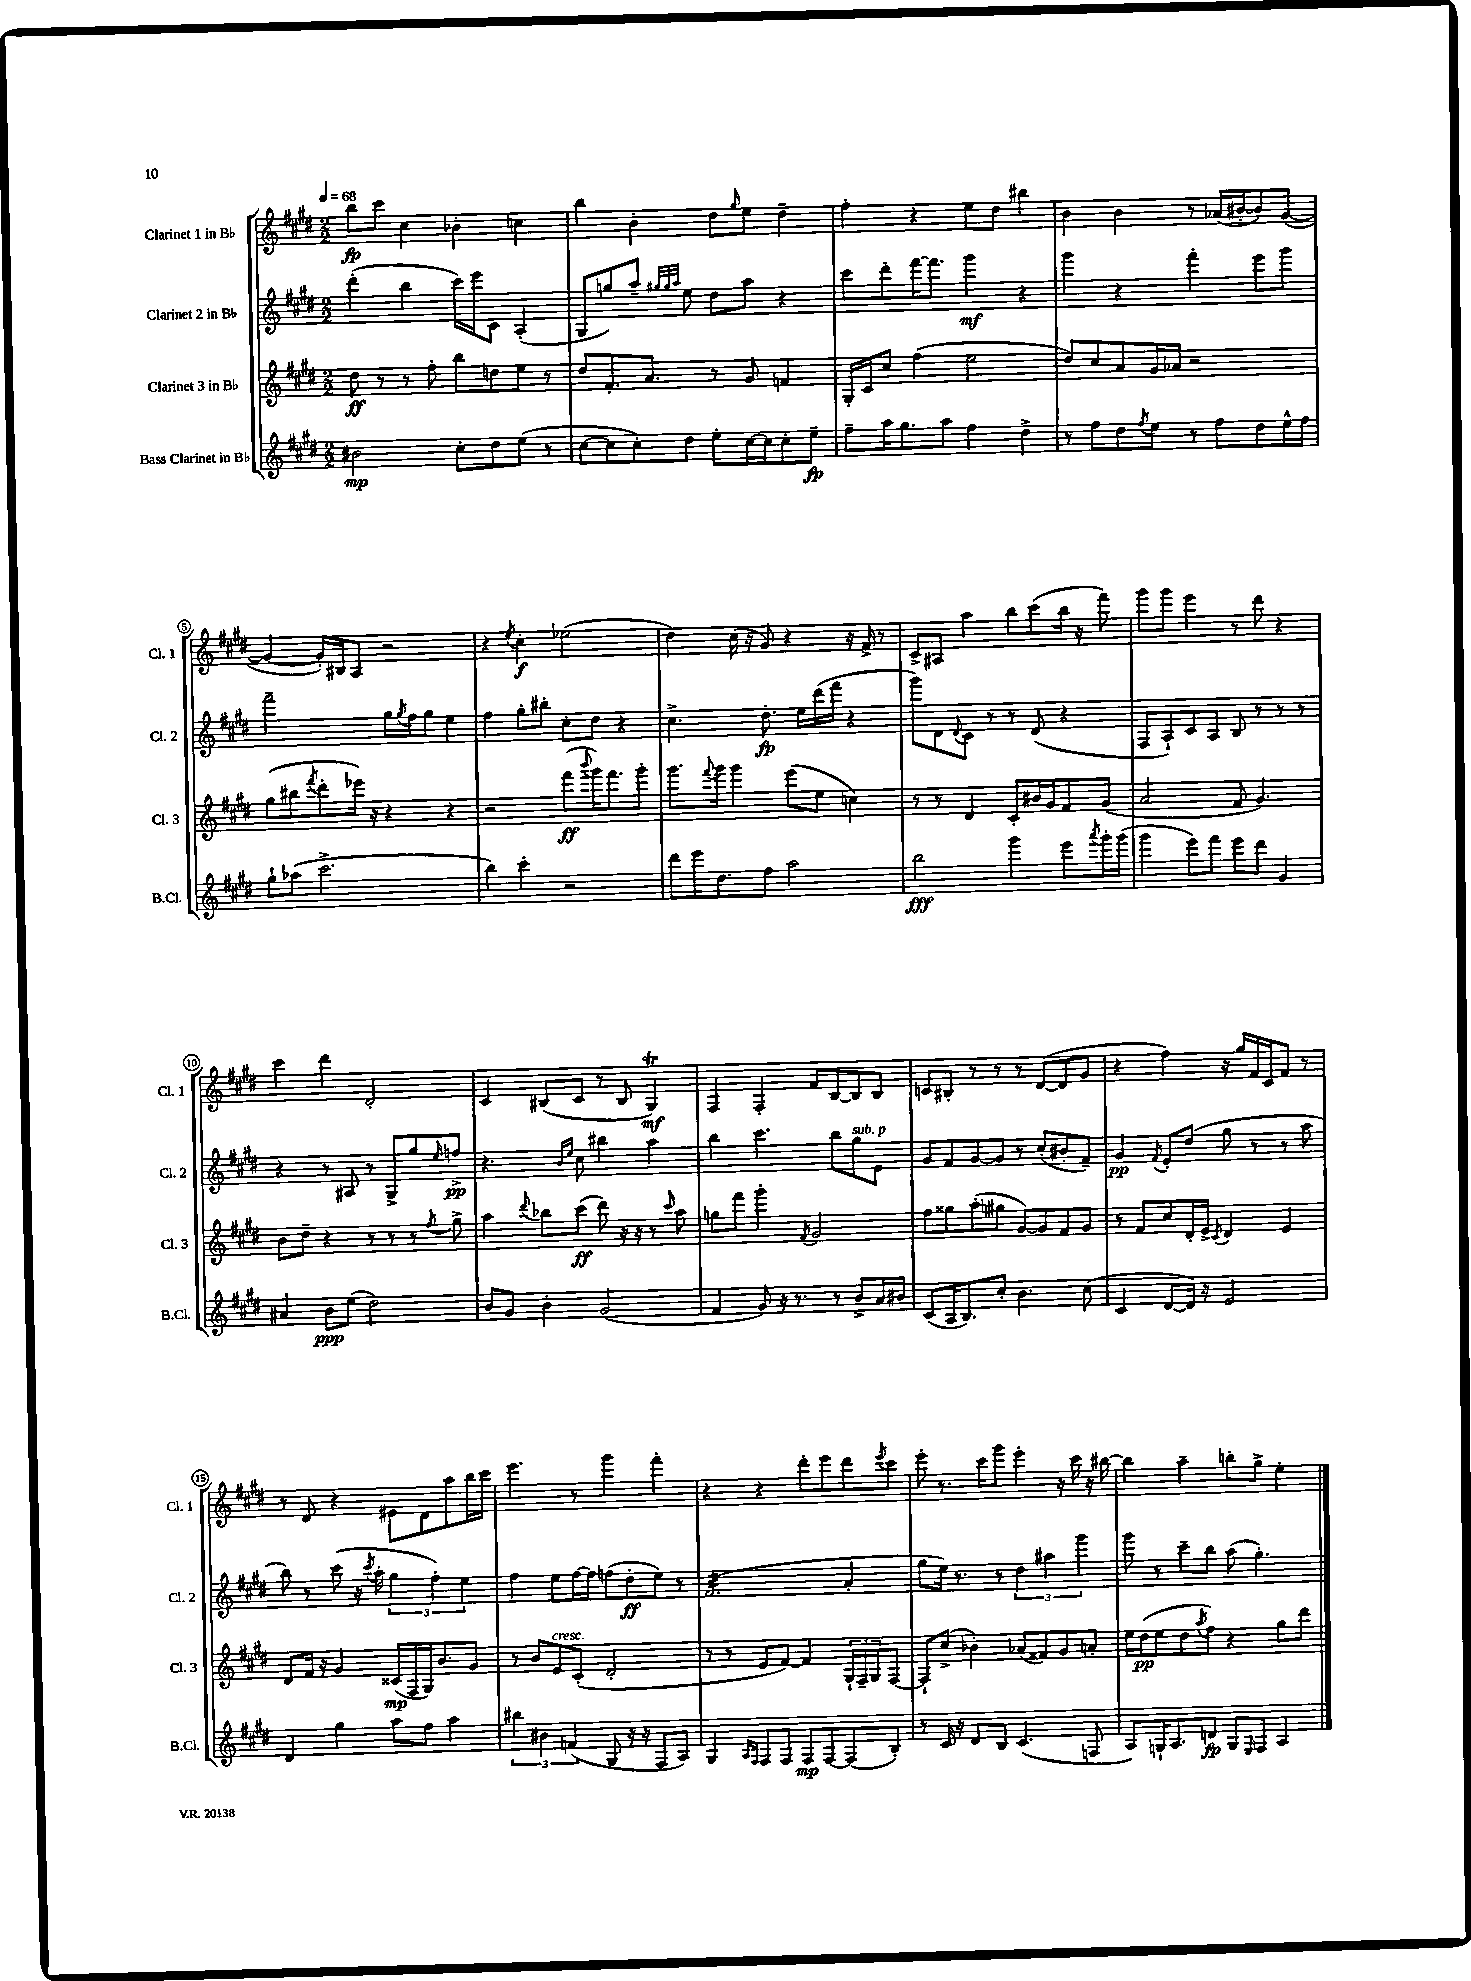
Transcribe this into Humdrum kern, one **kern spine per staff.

**kern	**kern	**kern	**kern
*staff4	*staff3	*staff2	*staff1
*clefG2	*clefG2	*clefG2	*clefG2
*k[f#c#g#d#]	*k[f#c#g#d#]	*k[f#c#g#d#]	*k[f#c#g#d#]
*M2/2	*M2/2	*M2/2	*M2/2
*MM68	*MM68	*MM68	*MM68
2b#	8dd#	(4ddd#'	8bb
.	8r	.	8ccc#
.	8r	4bb	4cc#
.	8ff#'	.	.
8cc#'	8bb	16ccc#)	4b-'
.	.	16eee	.
8dd#	8dd	8c#	.
(8ee	8ee	(4A'	4cc
8r	8r	.	.
=	=	=	=
[8cc#	8dd#	8G#	4bb
8cc#]	8.f#'	8gg)	.
8cc#')	.	8aa~	4b'
.	8.a	.	.
.	.	32qqgg#	.
.	.	32qqgg#	.
.	.	32qqaa	.
8dd#	.	8ee	.
8ee'	8r	8dd#	8dd#
.	.	.	16qqgg#
[16cc#	8g#	8aa	8ee
16cc#]	.	.	.
8cc#'	4f	4r	4dd#~
8ee~	.	.	.
=	=	=	=
8ff#~	16G#'	8ccc#	4ff#'
.	16c#	.	.
16aa	8cc#	8ddd#'	.
8.gg#	.	.	.
.	(4ff#	[16fff#	4r
.	.	8.fff#]	.
8aa	.	.	.
4ff#	2ee	4ggg#	8ee
.	.	.	8dd#
4dd#^	.	4r	4bb#
=	=	=	=
8r	8dd#)	4ggg#	4b
8ff#	8cc#	.	.
8dd#	8a	4r	4b
8qff#	.	.	.
8ee	16g#	.	.
.	16a-	.	.
8r	2r	4fff#'	8r
8ff#	.	.	(16a-
.	.	.	[16b#'
8dd#	.	8eee	8b#])
16ee^^	.	8ggg#	([8g#
16ff#	.	.	.
=	=	=	=
8gg#`	(8gg#	2fff#~	4g#_
(8aa-	8bb#	.	.
.	8qfff#	.	.
2.ccc#^	8ddd#'	.	16g#'])
.	.	.	16B#
.	16eee-)	.	8A
.	16r	.	.
.	4r	16gg#	2r
.	.	8qgg#	.
.	.	16ff#	.
.	.	8gg#	.
.	4r	4ee	.
=	=	=	=
4bb)	2r	4ff#	4r
.	.	.	8qee
4ccc#'	.	8gg#'	4cc#'
.	.	8bb#'	.
2r	(8fff#	8cc#'	(2ee-
.	8qqbbb	.	.
.	16ggg#)	8dd#	.
.	8.fff#	.	.
.	.	4r	.
.	8ggg#'	.	.
=	=	=	=
8ddd#	8.ggg#	4.cc#^	4dd#)
16eee	.	.	.
.	8qqfff#	.	.
8.dd#	16ggg#	.	.
.	4ggg#	.	(16cc#
.	.	.	16r
8ff#	.	8.dd#'	8g#)
2aa	(8eee	.	4r
.	.	16ee	.
.	8ee	(16ddd#	.
.	.	16fff#	.
.	4cc)	4r	16r
.	.	.	16f#^
.	.	.	8r
=	=	=	=
2bb	8r	8ggg#)	8c#^
.	8r	8d#	8A#
.	.	8qqd#	.
.	4d#	8c#	4aa
.	.	8r	.
4ggg#	8c#'	8r	8bb
.	16b#	(8d#	(8ccc#
.	16g#	.	.
8eee	8f#	4r	16bb
.	.	.	16r
8qaaa	.	.	.
16ggg#'	(8g#	.	8fff#)
(16ggg#	.	.	.
=	=	=	=
4ggg#	2a	8F#	8ggg#
.	.	8A`)	8ggg#
8eee)	.	8c#	4eee
8fff#	.	8A	.
8eee	8f#	8B	8r
8ddd#	4.g#)	8r	8ddd#
4g#	.	8r	4r
.	.	8r	.
=	=	=	=
4a#	8b	4r	4ccc#
.	8dd#~	.	.
8b	4r	8r	4ddd#
(8ee	.	8A#	.
2dd#)	8r	8r	2d#'
.	8r	8G#^	.
.	8r	8gg#	.
.	8qff#	16qqee	.
.	8gg#^	8ff^	.
=	=	=	=
8b	4aa	4.r	4c#
8g#	.	.	.
.	8qqddd#	.	.
4b'	8bb-	.	(8B#
.	.	16qqb	.
.	.	16qqee	.
.	(8ccc#	8cc#	8c#
(2g#	8ddd#)	4bb#	8r
.	16r	.	8B#
.	16r	.	.
.	8r	4aa	4G#)
.	16qqccc#	.	.
.	8aa	.	.
=	=	=	=
4f#	8gg	4bb	4F#
.	8fff#	.	.
8g#)	4ggg#'	4.ccc#	4F#'
16r	.	.	.
8.r	.	.	.
.	8qf#	.	.
.	2g#	.	8f#
8r	.	8bb	[8B
8b^	.	8gg#	8B]
16a	.	8e	8B
16b#	.	.	.
=	=	=	=
(8c#	8ff#	8g#	8c
16A	8gg##	8f#	8B#'
8.B)	.	.	.
.	(8aa'	[8g#	8r
8cc#'	8gg#	8g#]	8r
4.b	[8g#)	8r	8r
.	8g#]	(8cc#'	([8d#
.	8f#	8b#'	8d#]
(8cc#	8g#	8f#~)	8g#
=	=	=	=
4c#	8r	4g#	4r
.	8f#	.	.
.	.	8qf#	.
[8d#	8cc#	8e'	4ff#)
16d#])	16d#'	(8dd#	.
16r	16e^	.	.
.	8qc#	.	.
2e	4d#	8gg#	16r
.	.	.	16gg#
.	.	8r	16f#
.	.	.	16c#
.	4e	8r	8f#
.	.	8aa	8r
=	=	=	=
4d#	8d#	8bb)	8r
.	16f#	8r	8d#
.	16r	.	.
4gg#	4g#	(8ccc#	4r
.	.	16r	.
.	.	8qccc#	.
.	.	16aa'	.
8aa	(16c##	6gg#	8e#
.	16F#	.	.
8ff#	16G#)	.	8d#
.	.	6ff#')	.
.	8.b	.	.
4aa	.	.	8aa
.	.	6ee	.
.	8g#	.	16bb
.	.	.	16ccc#
=	=	=	=
6bb#	8r	4ff#	4.eee
.	8b	.	.
6b#	.	.	.
.	8e	8ee	.
(6f	.	.	.
.	(8c#'	[16ff#	8r
.	.	16ff#]	.
8G#	2d#'	(8ff	4ggg#
16r	.	8dd#'	.
16r	.	.	.
8F#	.	8ee)	4fff#'
8A)	.	8r	.
=	=	=	=
4G#	8r	(2.f#	4r
.	8r	.	.
16qqA	.	.	.
16qqF#	.	.	.
8F#	8e	.	4r
8F#	[8f#)	.	.
8F#	4f#]	.	8ddd#'
[8F#	.	.	8eee
(8F#]	24G#`	4a'	8ddd#
.	24F#~	.	.
.	24G#	.	.
.	.	.	8qeee
8B')	[8F#	.	8ccc#
=	=	=	=
8r	8F#`]	8gg#	8eee'
16c#	(8cc#^	16ee)	8.r
16r	.	8.r	.
8d#	4b-')	.	.
.	.	.	16ccc#
8B	.	8r	8ggg#
(4.c#	(8a-	6dd#	4eee'
.	8f##)	.	.
.	.	6aa#	.
.	8g#	.	16r
.	.	.	16ccc#
.	.	6ggg#	.
8F	8a'	.	16r
.	.	.	[16bb#
=	=	=	=
8A)	16ee	8ggg#	4bb#]
.	(16dd#	.	.
16G`	8ee	8r	.
8.A	.	.	.
.	8dd#	8ccc#~	4aa~
.	8qaa	.	.
8d	8ff#)	8bb	.
8G	4r	(8aa	8bb'
16qqE	.	.	.
8F#	.	4.gg#')	8gg#^
4A	8gg#	.	4ee'
.	8ddd#	.	.
==	==	==	==
*-	*-	*-	*-
